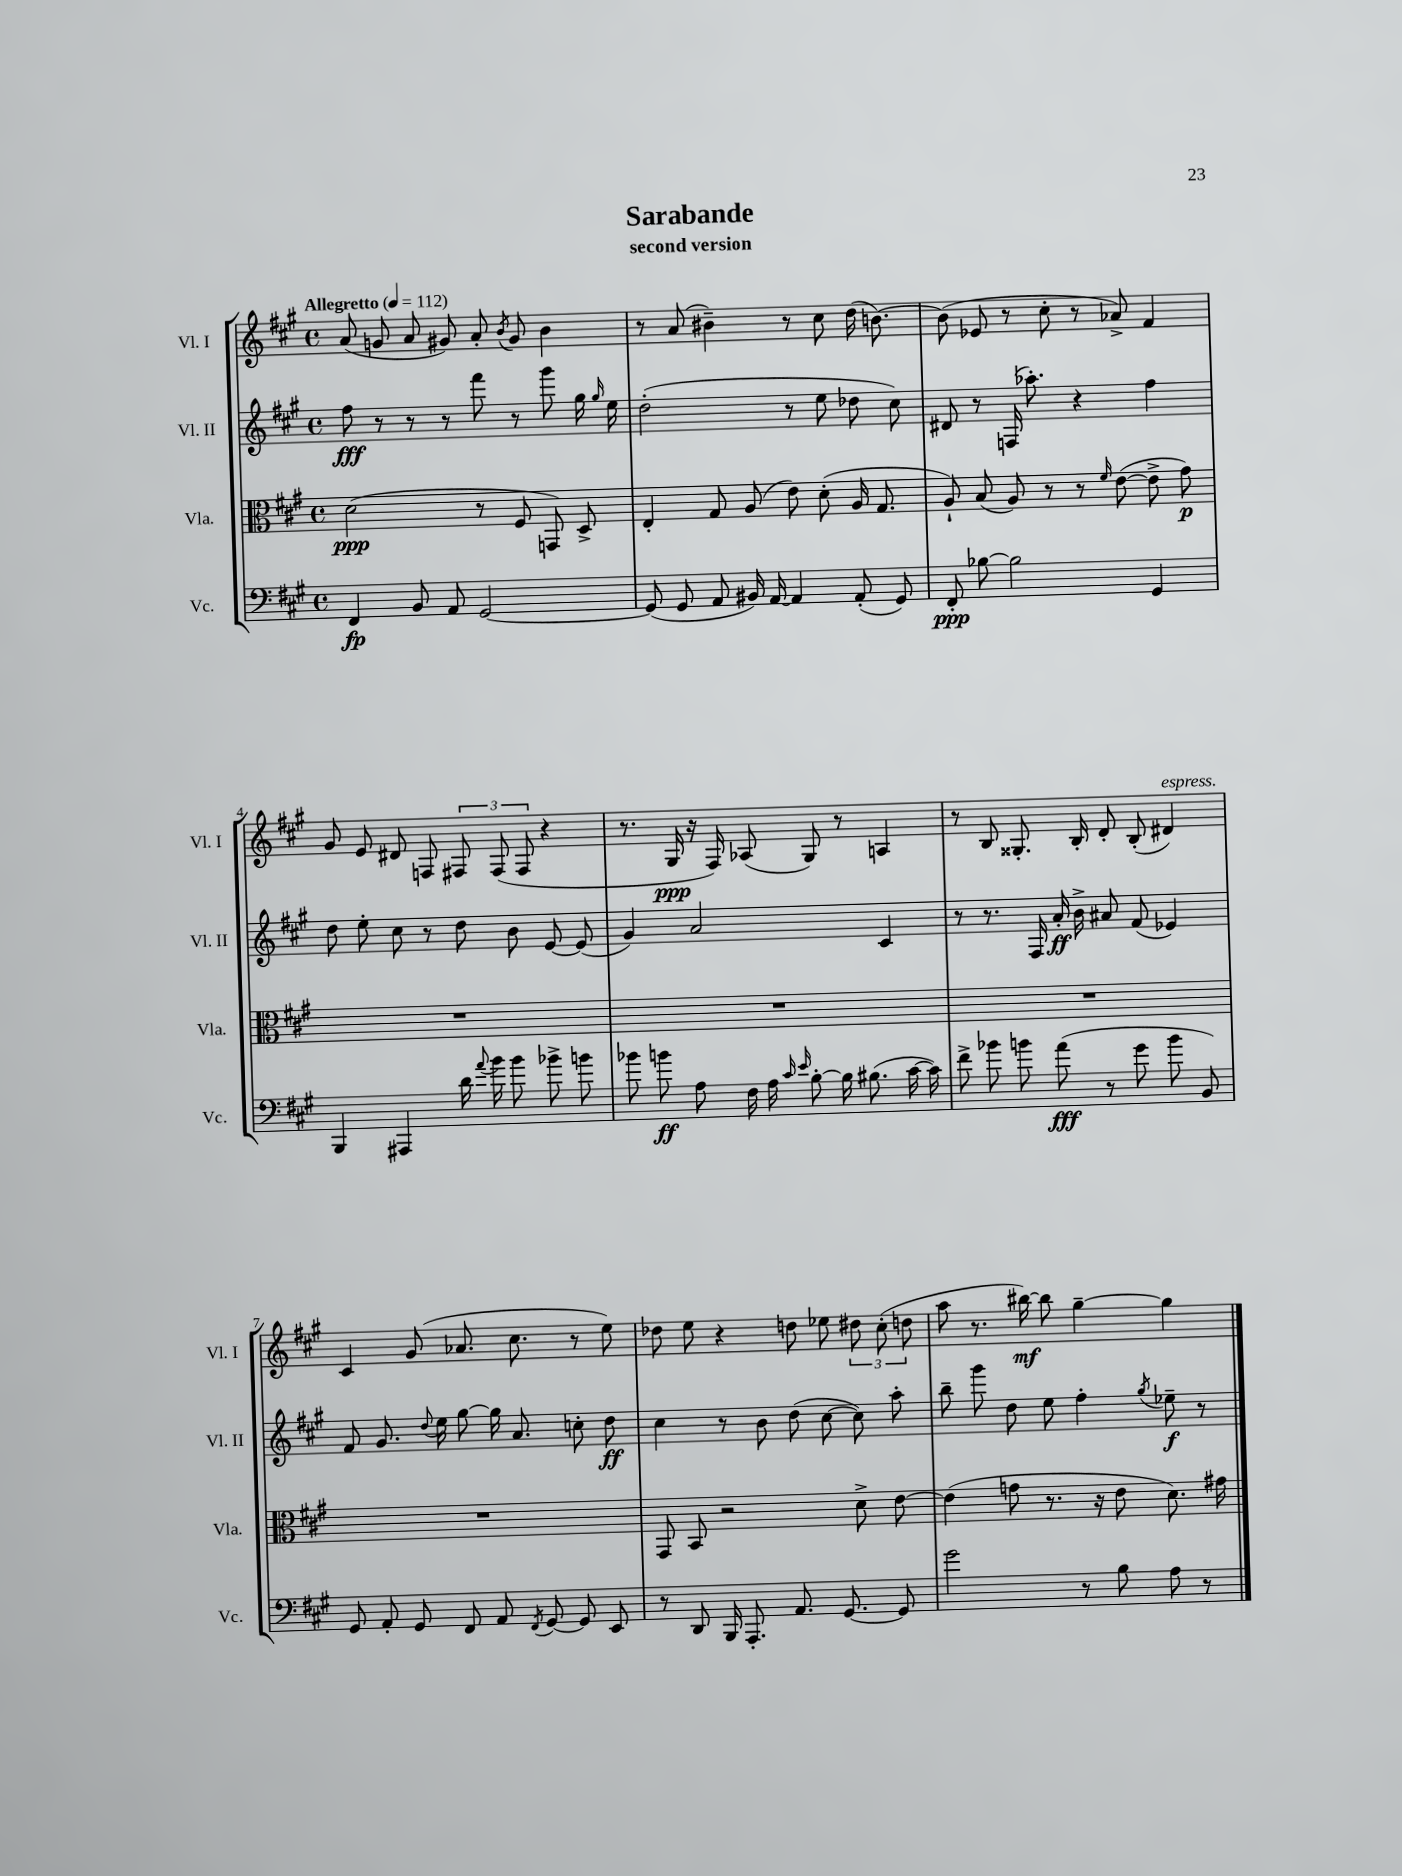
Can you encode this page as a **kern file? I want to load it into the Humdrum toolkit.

**kern	**dynam	**kern	**dynam	**kern	**dynam	**kern	**dynam
*part4	*part4	*part3	*part3	*part2	*part2	*part1	*part1
*staff4	*staff4	*staff3	*staff3	*staff2	*staff2	*staff1	*staff1
*I"Vc.	*	*I"Vla.	*	*I"Vl. II	*	*I"Vl. I	*
*I'Vc.	*	*I'Vla.	*	*I'Vl. II	*	*I'Vl. I	*
*clefF4	*	*clefC3	*	*clefG2	*	*clefG2	*
*k[f#c#g#]	*	*k[f#c#g#]	*	*k[f#c#g#]	*	*k[f#c#g#]	*
*M4/4	*	*M4/4	*	*M4/4	*	*M4/4	*
*met(c)	*	*met(c)	*	*met(c)	*	*met(c)	*
*MM112	*	*MM112	*	*MM112	*	*MM112	*
=1	=1	=1	=1	=1	=1	=1	=1
!	!	!	!	!	!	!LO:TX:a:B:t=Allegretto	!
4FF#/	fp	(2d\	ppp	8ff#\	fff	(8a/	.
.	.	.	.	8r	.	8gn/	.
8BB/	.	.	.	8r	.	8a/	.
8AA/	.	.	.	8r	.	8g#X/)	.
[2GG#/	.	8r	.	8fff#\	.	8a'/	.
.	.	.	.	.	.	8qb/	.
.	.	8F#/	.	8r	.	8g#/	.
.	.	8GGn/)	.	8ggg#\	.	4b\	.
.	.	8D^/	.	16gg#\	.	.	.
.	.	.	.	16qqgg#/	.	.	.
.	.	.	.	16ee\	.	.	.
=2	=2	=2	=2	=2	=2	=2	=2
(8GG#/]	.	4E'/	.	(2dd'\	.	8r	.
8GG#/	.	.	.	.	.	(8a/	.
8AA/	.	8G#/	.	.	.	4b#X~\)	.
16BB#X/)	.	(8A/	.	.	.	.	.
[16AA/	.	.	.	.	.	.	.
4AA/]	.	8e\)	.	8r	.	8r	.
.	.	(8d'\	.	8ee\	.	8cc#\	.
(8AA'/	.	16A/	.	8dd-X\	.	(16dd\	.
.	.	8.G#/	.	.	.	[8.bn\)	.
8GG#/)	.	.	.	8cc#\)	.	.	.
=3	=3	=3	=3	=3	=3	=3	=3
8FF#'/	ppp	8A`/)	.	8d#X/	.	(8b\]	.
[8B-X\	.	(8B/	.	8r	.	8e-X/	.
2B-\]	.	8A/)	.	(16Fn/	.	8r	.
.	.	.	.	8.aa-X'\)	.	.	.
.	.	8r	.	.	.	8cc#'\	.
.	.	8r	.	4r	.	8r	.
.	.	16qqf#/	.	.	.	.	.
.	.	([8e\	.	.	.	8a-X^/)	.
4GG#/	.	8e^\]	.	4ff#\	.	4f#/	.
.	.	8g#\)	p	.	.	.	.
!!LO:LB:g=z
=4	=4	=4	=4	=4	=4	=4	=4
4BBB/	.	1r	.	8dd\	.	8g#/	.
.	.	.	.	8ee'\	.	8e/	.
4AAA#X/	.	.	.	8cc#\	.	8d#X/	.
.	.	.	.	8r	.	8Fn/	.
16d\	.	.	.	8dd\	.	12F#X/	.
8qqa/	.	.	.	.	.	.	.
16b\	.	.	.	.	.	.	.
.	.	.	.	.	.	(12F#/	.
8b\	.	.	.	8b\	.	.	.
.	.	.	.	.	.	12F#/	.
8b-X^\	.	.	.	[8e/	.	4r	.
8bn\	.	.	.	(8e/]	.	.	.
=5	=5	=5	=5	=5	=5	=5	=5
8b-X\	.	1r	.	4g#/)	.	8.r	.
8bn\	ff	.	.	.	.	.	.
.	.	.	.	.	.	16G#/	ppp
8A\	.	.	.	2a/	.	16r	.
.	.	.	.	.	.	16F#/)	.
16F#\	.	.	.	.	.	(8A-X/	.
16A\	.	.	.	.	.	.	.
16qqc#/	.	.	.	.	.	.	.
16qqe/	.	.	.	.	.	.	.
[8B'\	.	.	.	.	.	8G#/)	.
16B\]	.	.	.	.	.	8r	.
(8.B#X\	.	.	.	.	.	.	.
.	.	.	.	4c#/	.	4An/	.
[16c#\	.	.	.	.	.	.	.
16c#\])	.	.	.	.	.	.	.
=6	=6	=6	=6	=6	=6	=6	=6
8f#^\	.	1r	.	8r	.	8r	.
8b-X\	.	.	.	8.r	.	8B/	.
8bn\	.	.	.	.	.	8.G##X'/	.
.	.	.	.	16F#/	.	.	.
(8a\	fff	.	.	16a'/	ff	.	.
.	.	.	.	16b^\	.	16B'/	.
8r	.	.	.	8a#X/	.	8d'/	.
8g#\	.	.	.	(8f#/	.	(8B'/	.
!	!	!	!	!	!	!LO:TX:a:i:t=espress.	!
8b\	.	.	.	4e-X/)	.	4d#X/)	.
8BB/)	.	.	.	.	.	.	.
!!LO:LB:g=z
=7	=7	=7	=7	=7	=7	=7	=7
8GG#/	.	1r	.	8f#/	.	4c#/	.
8AA'/	.	.	.	8.g#/	.	.	.
8GG#/	.	.	.	.	.	(8g#/	.
.	.	.	.	8qqdd/	.	.	.
.	.	.	.	16ee\	.	.	.
8FF#/	.	.	.	[8gg#\	.	8.a-X/	.
8AA/	.	.	.	16gg#\]	.	.	.
.	.	.	.	8.a/	.	8.cc#\	.
8qFF#/	.	.	.	.	.	.	.
[8GG#/	.	.	.	.	.	.	.
8GG#/]	.	.	.	8ccn'\	.	8r	.
8EE/	.	.	.	8dd\	ff	8ee\)	.
=8	=8	=8	=8	=8	=8	=8	=8
8r	.	8GG#/	.	4cc#\	.	8dd-X\	.
8DD/	.	8BB/	.	.	.	8ee\	.
16BBB/	.	2r	.	8r	.	4r	.
8.AAA'/	.	.	.	.	.	.	.
.	.	.	.	8b\	.	.	.
8.AA/	.	.	.	(8dd\	.	8ddn\	.
.	.	.	.	[8cc#\	.	8ee-X\	.
[8.GG#/	.	.	.	.	.	.	.
.	.	8d^\	.	8cc#\])	.	12dd#X\	.
.	.	.	.	.	.	(12cc#'\	.
8GG#/]	.	[8e\	.	8aa'\	.	.	.
.	.	.	.	.	.	12ddn\	.
=9	=9	=9	=9	=9	=9	=9	=9
2g#\	.	(4e\]	.	8bb~\	.	8aa\	.
.	.	.	.	8ggg#\	.	8.r	.
.	.	8gn\	.	8dd\	.	.	.
.	.	.	.	.	.	[16bb#X\)	mf
.	.	8.r	.	8ee\	.	8bb#\]	.
8r	.	.	.	4ff#'\	.	[4gg#~\	.
.	.	16r	.	.	.	.	.
8B\	.	8e\	.	.	.	.	.
.	.	.	.	8qgg#/	.	.	.
8A\	.	8.d\)	.	8ee-X~\	f	4gg#\]	.
8r	.	.	.	8r	.	.	.
.	.	16g#X\	.	.	.	.	.
==	==	==	==	==	==	==	==
*-	*-	*-	*-	*-	*-	*-	*-
